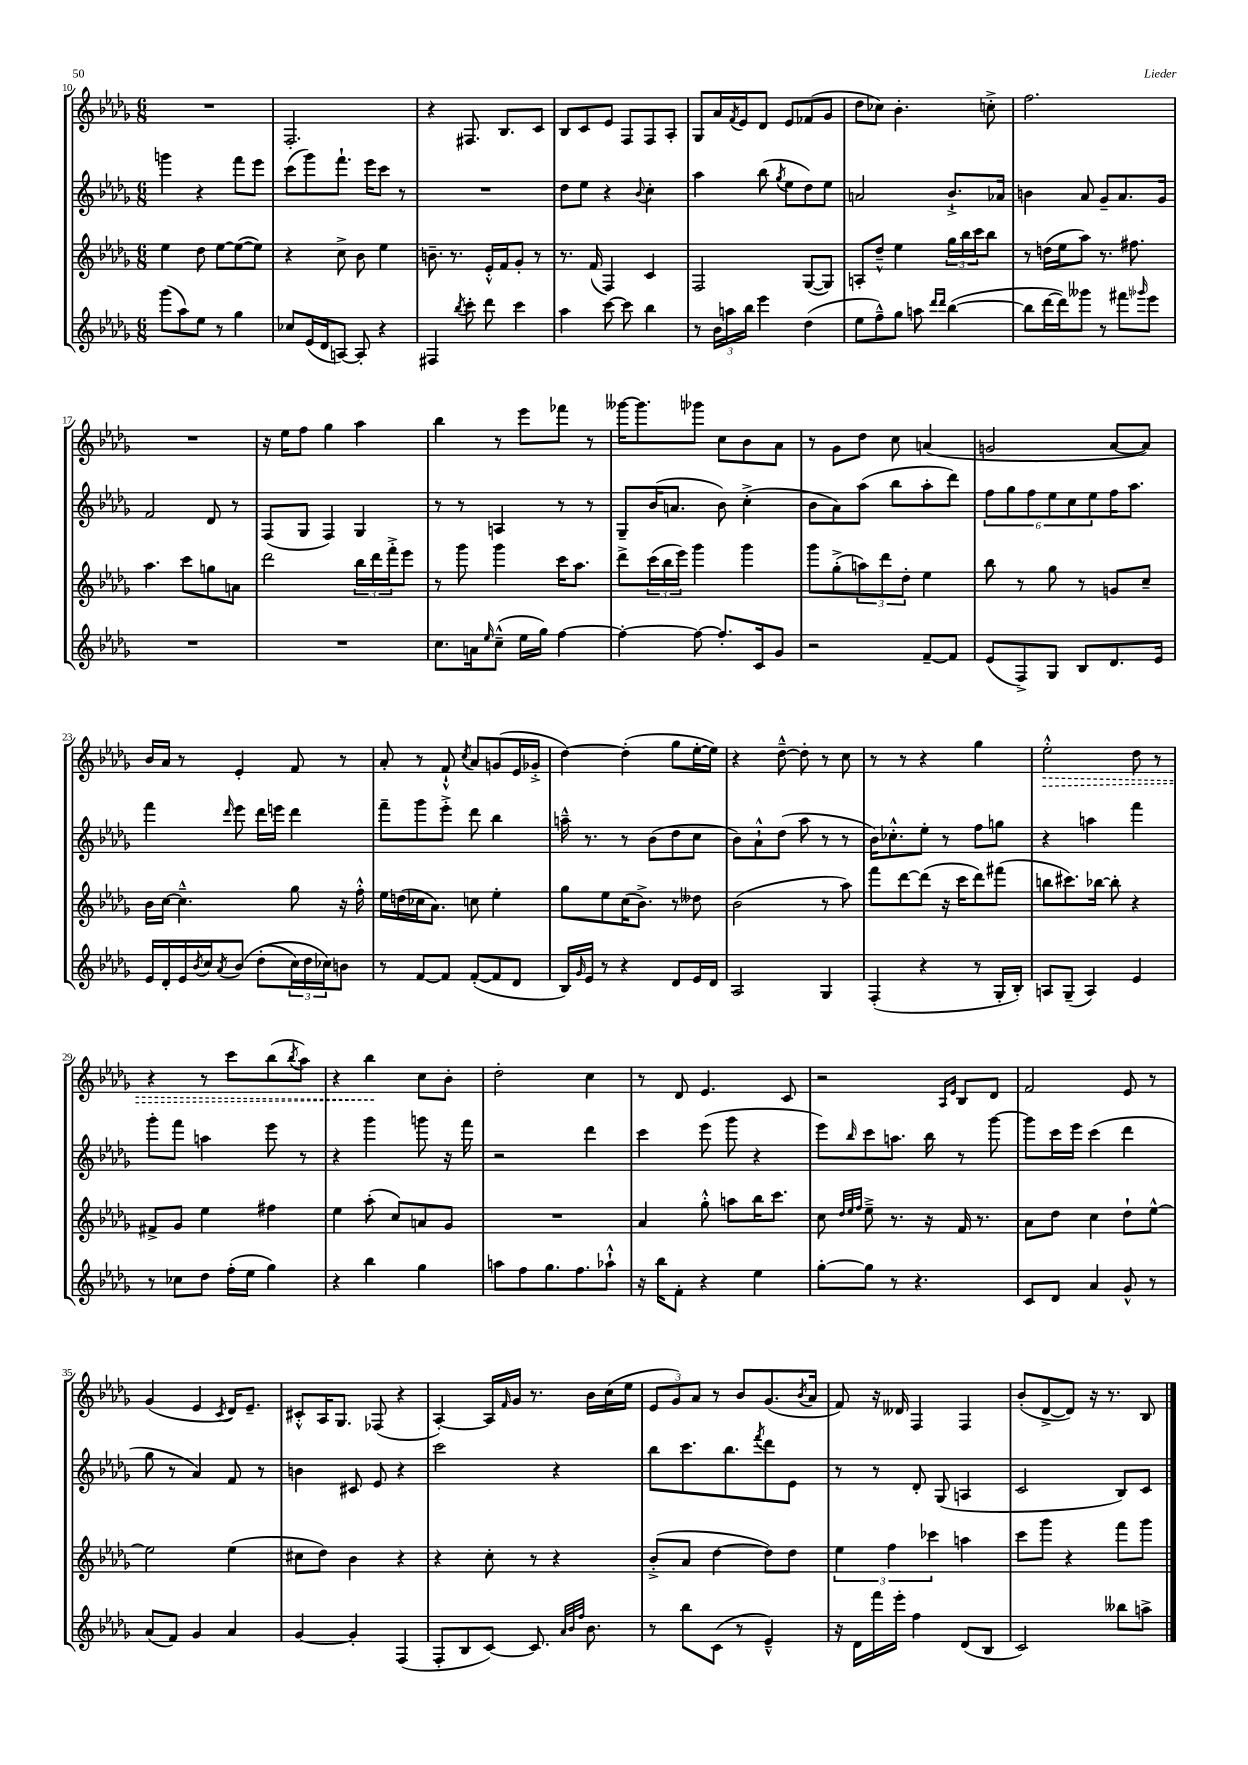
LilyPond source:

<<
\new StaffGroup <<
\new Staff = "s0" {
    \clef treble \key des \major \numericTimeSignature \time 6/8
    R2. |
    f2.-. |
    r4 fis8. bes8. c'8 |
    bes8 c'8 ees'8 f8 f8 aes8-. |
    ges8 aes'16 \acciaccatura { f'8 } ees'16 des'8 ees'8 fes'8( ges'8 |
    des''8 ces''8) bes'4.-. c''8-.-> |
    f''2. |
    R2. |
    r16 ees''16 f''8 ges''4 aes''4 |
    bes''4 r8 ees'''8 fes'''8 r8 |
    geses'''16~ geses'''8. ges'''8 c''8 bes'8 aes'8 |
    r8 ges'8 des''8 c''8 a'4( |
    g'2 aes'8~ aes'8) |
    bes'16 aes'16 r8 ees'4-. f'8 r8 |
    aes'8-. r8 f'8-!-^ \acciaccatura { c''8 } aes'8 g'8( ees'16 ges'16-.-> |
    des''4~) des''4-.( ges''8 ees''16~-. ees''16) |
    r4 des''8~---^ des''8-. r8 c''8 |
    r8 r8 r4 ges''4 |
    \once \override Hairpin.style = #'dashed-line ees''2-.-^\> des''8 r8 |
    r4 r8 c'''8 bes''8( \acciaccatura { bes''8 } aes''8) |
    r4 bes''4\! c''8 bes'8-. |
    des''2-. c''4 |
    r8 des'8 ees'4. c'8 |
    r2 \grace { aes16 ees'16 } bes8 des'8 |
    f'2 ees'8 r8 |
    ges'4( ees'4 \acciaccatura { c'8 } des'16) ees'8.-- |
    cis'8-.-^ aes16 ges8. fes8( r4 |
    aes4~-.) aes16 \grace { f'16 } ges'16 r8. bes'16 c''16( ees''16 |
    \tuplet 3/2 { ees'8 ges'8) aes'8 } r8 bes'8 ges'8.( \acciaccatura { bes'8 } aes'16 |
    f'8) r16 deses'16 f4 f4 |
    bes'8-.( des'8~-> des'8) r16 r8. bes8 \bar "|." |
}
\new Staff = "s1" {
    \clef treble \key des \major \numericTimeSignature \time 6/8
    g'''4 r4 f'''8 ees'''8 |
    c'''8( ges'''8) f'''8.-! ees'''16 c'''8 r8 |
    R2. |
    des''8 ees''8 r4 \appoggiatura { bes'8 } c''4-. |
    aes''4 bes''8( \acciaccatura { ges''8 } ees''8 des''8) ees''8 |
    a'2 bes'8.-!-> aes'16 |
    b'4 aes'8 ges'8-- aes'8. ges'16 |
    f'2 des'8 r8 |
    f8( ges8 f4) ges4 |
    r8 r8 a4 r8 r8 |
    ges8-- bes'16( a'8. bes'8) c''4-.->( |
    bes'8 aes'8) aes''8( bes''8 aes''8-. des'''8) |
    \tuplet 6/4 { f''8 ges''8 f''8 ees''8 c''8 ees''8 } f''16 aes''8. |
    f'''4 \grace { des'''16 } ees'''8 des'''16 e'''16 des'''4 |
    f'''8-- ges'''8 ees'''8-.-> des'''8 bes''4 |
    a''16---^ r8. r8 bes'8( des''8 c''8 |
    bes'8) aes'8-!-^ des''8( aes''8 r8 r8 |
    bes'16) ces''8.-.-^ ees''8-. r8 f''8 g''8 |
    r4 a''4 f'''4 |
    ges'''8-. f'''8 a''4 ees'''8 r8 |
    r4 ges'''4 g'''8 r16 f'''16 |
    r2 des'''4 |
    c'''4 ees'''8( ges'''8 r4 |
    ees'''8) \grace { bes''16 } c'''8 a''8. bes''16 r8 ges'''8~ |
    ges'''8 c'''16 ees'''16 c'''4( des'''4 |
    ges''8 r8 aes'4) f'8 r8 |
    b'4 cis'8 ees'8 r4 |
    c'''2 r4 |
    bes''8 c'''8. bes''8. \acciaccatura { f'''8 } des'''8 ees'8 |
    r8 r8 des'8-. ges8( a4 |
    c'2 bes8) c'8 \bar "|." |
}
\new Staff = "s2" {
    \clef treble \key des \major \numericTimeSignature \time 6/8
    ees''4 des''8 ees''8~ ees''8~( ees''8) |
    r4 c''8-> bes'8 ees''4 |
    b'8.-- r8. ees'16-.-^ f'16 ges'8-. r8 |
    r8. f'16( f4) c'4 |
    f2 ges8~( ges8) |
    a8-. des''8---^ ees''4 \tuplet 3/2 { ges''16 bes''16 c'''16 } bes''8 |
    r8 d''16( ees''16 aes''8) r8. fis''8. |
    aes''4. c'''8 g''8 a'8 |
    des'''2 \tuplet 3/2 { bes''16 des'''16 f'''16-.-> } ees'''8 |
    r8 ges'''8 ges'''4 c'''16 aes''8. |
    des'''8-> \tuplet 3/2 { c'''16( bes''16 ees'''16) } ges'''4 ges'''4 |
    ges'''8 ges''8-.->( \tuplet 3/2 { a''8) des'''8 des''8-. } ees''4 |
    bes''8 r8 ges''8 r8 g'8 c''8-- |
    bes'16 c''16~ c''4.---^ ges''8 r16 f''16-.-^ |
    ees''16 d''16( ces''16 aes'8.) c''8 ees''4-. |
    ges''8 ees''8 c''16( bes'8.->) r8 deses''8 |
    bes'2( r8 aes''8) |
    f'''8 des'''8~ des'''8( r16 c'''16 des'''8) fis'''8( |
    b''8 cis'''8.) bes''16~ bes''8-. r4 |
    fis'8-> ges'8 ees''4 fis''4 |
    ees''4 aes''8-.( c''8) a'8 ges'8 |
    R2. |
    aes'4 ges''8-.-^ a''8 bes''16 c'''8. |
    c''8 \grace { des''32 ees''32 f''32 } ees''8---> r8. r16 f'16 r8. |
    aes'8 des''8 c''4 des''8-! ees''8~-^ |
    ees''2 ees''4( |
    cis''8 des''8) bes'4 r4 |
    r4 c''8-. r8 r4 |
    bes'8-.->( aes'8 des''4~ des''8) des''8 |
    \tuplet 3/2 { ees''4 f''4 ces'''4 } a''4 |
    c'''8 ges'''8 r4 f'''8 ges'''8 \bar "|." |
}
\new Staff = "s3" {
    \clef treble \key des \major \numericTimeSignature \time 6/8
    ges'''8( aes''8) ees''8 r8 ges''4 |
    ces''8 ees'16( des'16 a8~) a8-. r4 |
    fis4 \acciaccatura { bes''8 } c'''8-. des'''8 c'''4 |
    aes''4 c'''8~ c'''8 bes''4 |
    r8 \tuplet 3/2 { bes'16 a''16 bes''16 } ees'''4 des''4( |
    ees''8 f''8---^) ges''8 a''8 \grace { des'''16 des'''16 } bes''4~( |
    bes''8 des'''16~ des'''16) geses'''8 r8 fis'''8 \grace { ges'''16 } ees'''8 |
    R2. |
    R2. |
    c''8. a'16 \grace { ees''16 } c''8---^( ees''16 ges''16) f''4~ |
    f''4~-. f''8~ f''8.-. c'16 ges'8 |
    r2 f'8~-- f'8 |
    ees'8( f8->) ges8 bes8 des'8. ees'16 |
    ees'16 des'16-. ees'16 \acciaccatura { bes'8 } c''16 \acciaccatura { aes'8 } bes'8\( des''8-.( \tuplet 3/2 { c''16) des''16 ces''16\) } b'8 |
    r8 f'8~ f'8 f'8~-.( f'8 des'8 |
    bes16) \grace { ges'16 } ees'16 r8 r4 des'8 ees'16 des'16 |
    aes2 ges4 |
    f4-.( r4 r8 ges16-. bes16-.) |
    a8 ges8--( a4) ees'4 |
    r8 ces''8 des''8 f''16-.( ees''16 ges''4) |
    r4 bes''4 ges''4 |
    a''8 f''8 ges''8. f''8. aes''8-!-^ |
    r16 bes''16 f'8-. r4 ees''4 |
    ges''8~-. ges''8 r8 r4. |
    c'8 des'8 aes'4 ges'8-^ r8 |
    aes'8( f'8) ges'4 aes'4 |
    ges'4~ ges'4-. f4( |
    f8-. bes8 c'8~) c'8. \grace { aes'32 bes'32 f''32 } bes'8. |
    r8 bes''8 c'8( r8 ees'4---^) |
    r16 des'16 f'''16 ees'''16-. f''4 des'8( bes8 |
    c'2) beses''8 a''8-> \bar "|." |
}
>>
>>
\layout { \context { \Score currentBarNumber = #10 } }
